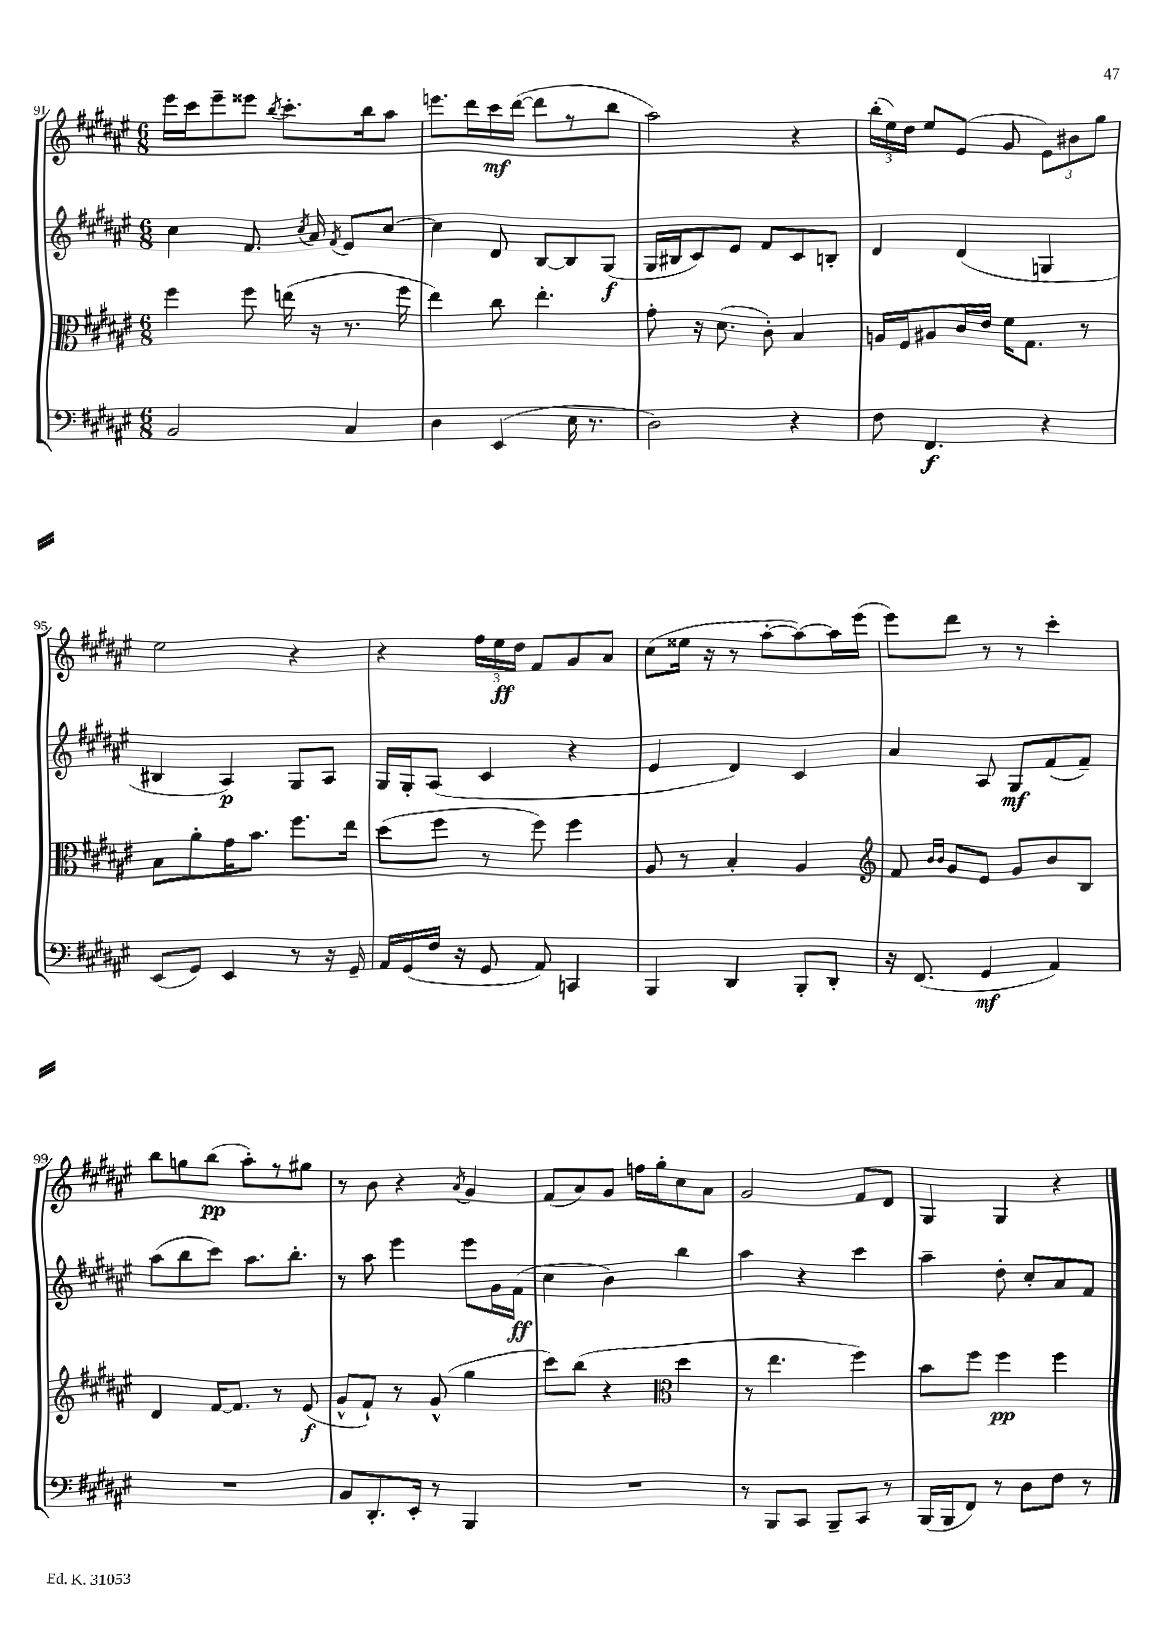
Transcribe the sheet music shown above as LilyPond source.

<<
\new StaffGroup <<
\new Staff = "s0" {
    \clef treble \key fis \major \numericTimeSignature \time 6/8
    \autoBeamOff eis'''16[ cis'''16 eis'''8-- eisis'''8] \acciaccatura { b''8 } cis'''8.[-. b''16 ais''8] |
    e'''8.[ dis'''16 cis'''16\mf dis'''16]~( dis'''8[ r8 b''8] |
    ais''2) r4 |
    \tuplet 3/2 { b''16[-.( eis''16) dis''16] } eis''8[ eis'8]( gis'8 \tuplet 3/2 { eis'8[) bis'8 gis''8] } |
    eis''2 r4 |
    r4 \tuplet 3/2 { fis''16[ eis''16\ff dis''16] } fis'8[ gis'8 ais'8] |
    cis''8[( eisis''16] r16 r8 ais''8[~-. ais''8~) ais''16 eis'''16]( |
    eis'''8[) dis'''8] r8 r8 cis'''4-. |
    b''8[ g''8 b''8]\pp( ais''8[-.) r8 gis''8] |
    r8 b'8 r4 \acciaccatura { ais'8 } gis'4 |
    fis'8[( ais'8) gis'8] f''16[ gis''16-. cis''8 ais'8] |
    gis'2 fis'8[ dis'8] |
    gis4 gis4 r4 \bar "|." |
}
\new Staff = "s1" {
    \clef treble \key fis \major \numericTimeSignature \time 6/8
    \autoBeamOff cis''4 fis'8. \acciaccatura { cis''8 } ais'16 \acciaccatura { fis'8 } eis'8[ cis''8]~ |
    cis''4 dis'8 b8[~ b8 gis8]\f( |
    gis16[ bis16 cis'8) eis'8] fis'8[ cis'8 b8]-. |
    dis'4 dis'4( g4 |
    bis4 ais4\p) gis8[ ais8] |
    gis16[ gis16-. ais8]( cis'4 r4 |
    eis'4 dis'4) cis'4 |
    ais'4 ais8 gis8[\mf fis'8( fis'8]--) |
    ais''8[( b''8 cis'''8]) ais''8.[ b''8.]-. |
    r8 ais''8 eis'''4 eis'''8[ gis'16 fis'16]\ff( |
    cis''4 b'4) b''4 |
    ais''4 r4 cis'''4 |
    ais''4-- dis''8-. cis''8[-. ais'8 fis'8] \bar "|." |
}
\new Staff = "s2" {
    \clef alto \key fis \major \numericTimeSignature \time 6/8
    \autoBeamOff fis''4 fis''8 e''16( r16 r8. fis''16 |
    eis''4) cis''8 eis''4.-. |
    gis'8-. r16 dis'8.( cis'8-.) b4 |
    a16[ fis16 ais8 cis'16 eis'16] fis'16[ gis8.] r8 |
    b8[ ais'8-. gis'16 b'8.] fis''8.[ eis''16] |
    dis''8[( fis''8] r8 fis''8) fis''4 |
    ais8 r8 b4-. ais4 |
    \clef treble fis'8 \grace { b'16[ b'16] } gis'8[ eis'8] gis'8[ b'8 b8] |
    dis'4 fis'16[~ fis'8.] r8 eis'8\f( |
    gis'8[-^ fis'8]-!) r8 gis'8-^( gis''4 |
    cis'''8[) b''8]( r4 \clef alto dis''4 |
    r8 eis''4. fis''4) |
    b'8[ fis''8] fis''4\pp fis''4 \bar "|." |
}
\new Staff = "s3" {
    \clef bass \key fis \major \numericTimeSignature \time 6/8
    \autoBeamOff b,2 cis4 |
    dis4 eis,4( eis16 r8. |
    dis2) r4 |
    fis8 fis,4.\f r4 |
    eis,8[( gis,8]) eis,4 r8 r16 gis,16-- |
    ais,16[ gis,16( fis16] r16 gis,8 ais,8) c,4 |
    b,,4 dis,4 b,,8[-. dis,8]-. |
    r16 fis,8.( gis,4\mf ais,4) |
    R2. |
    b,8[ dis,8.-. eis,16]-. r8 b,,4 |
    R2. |
    r8 b,,8[ cis,8] b,,8[-- cis,8] r8 |
    b,,16[( b,,16 fis,8]) r8 dis8[ fis8] r8 \bar "|." |
}
>>
>>
\layout { \context { \Score currentBarNumber = #91 } }
